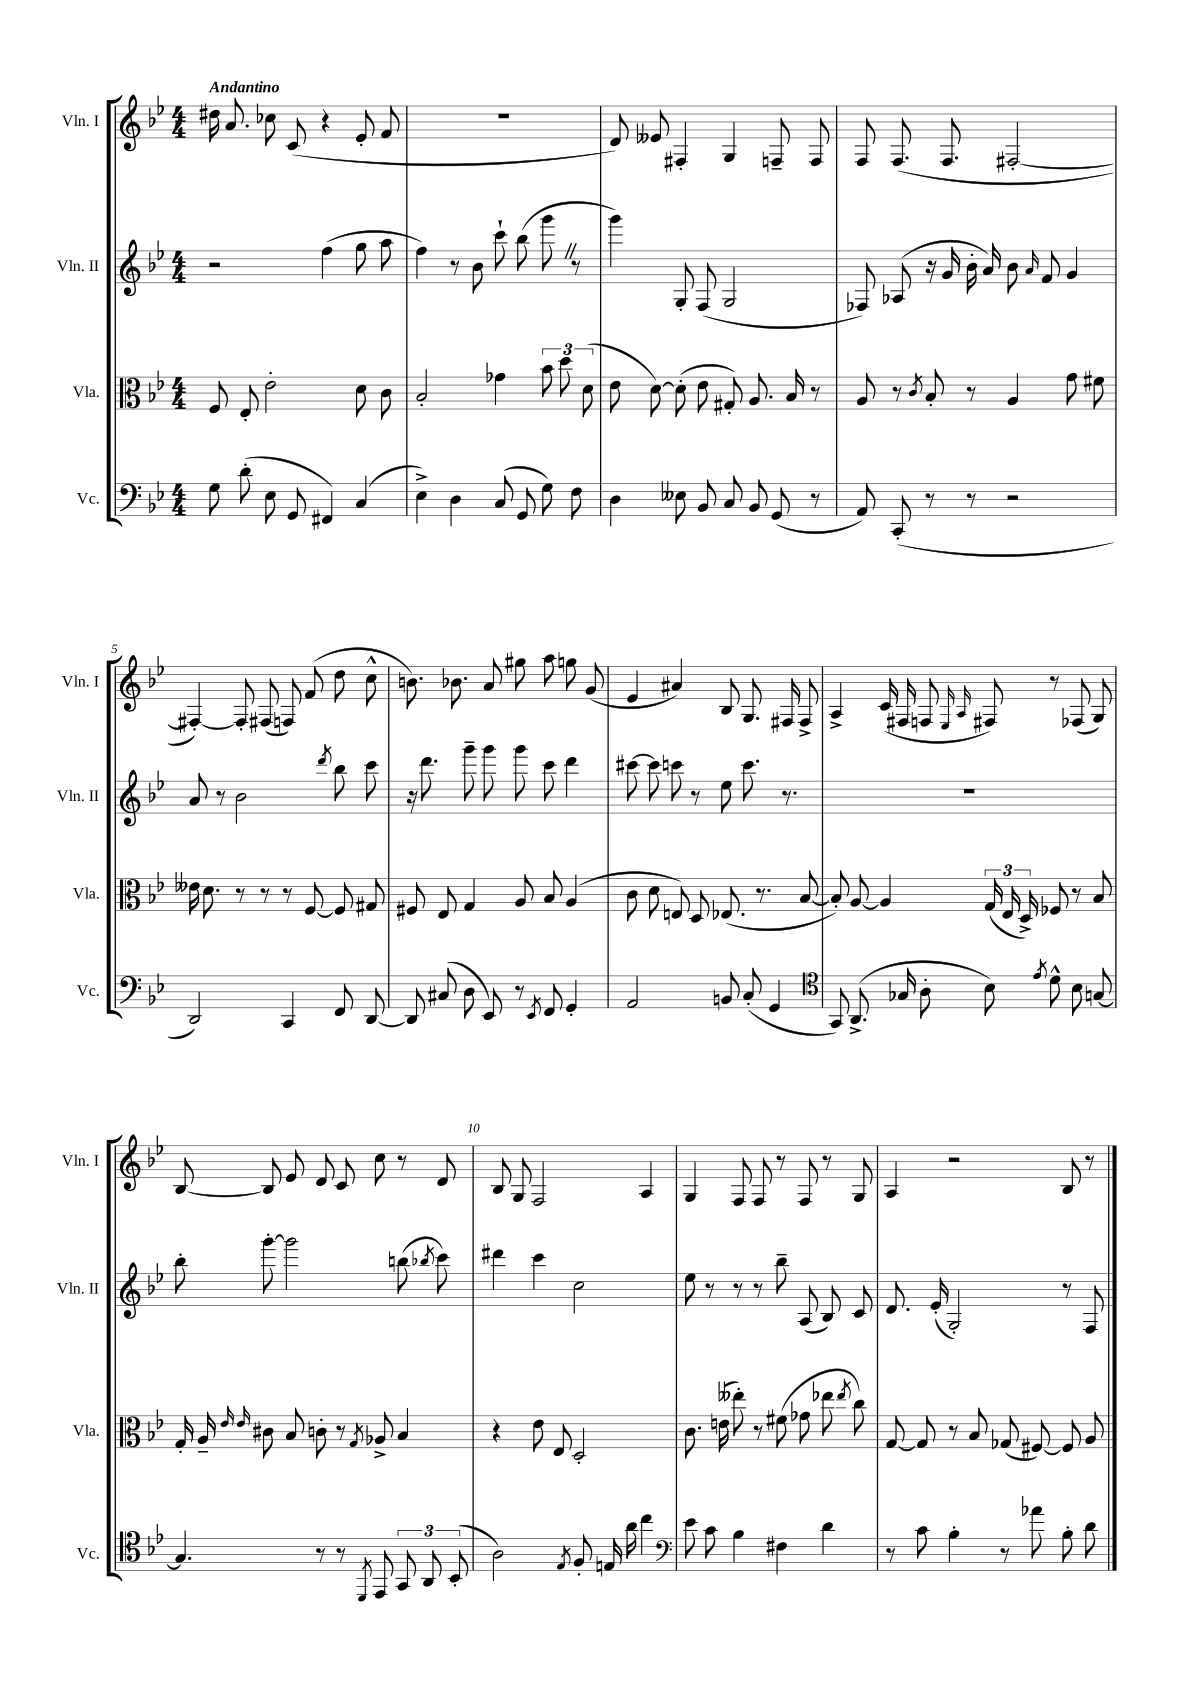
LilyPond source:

<<
\new StaffGroup <<
\new Staff = "s0" \with { instrumentName = "Vln. I" shortInstrumentName = "Vln. I" } {
    \clef treble \key bes \major \numericTimeSignature \time 4/4 \tempo "Andantino"
    \autoBeamOff dis''16 a'8. ces''8 c'8( r4 ees'8-. f'8 |
    R1 |
    d'8) eeses'8 fis4-. g4 f8-- f8 |
    f8 f8.( f8. fis2~-. |
    fis4~-.) fis8-. fis8( f8) f'8( d''8 c''8-^ |
    b'8.) bes'8. a'8 gis''8 a''8 g''8 g'8( |
    ees'4 ais'4) bes8 g8. fis16 fis8-> |
    a4-> c'16( fis16 f8 \grace { ees16 a16 } fis8) r8 fes8( g8) |
    bes8~ bes8 ees'8 d'8 c'8 c''8 r8 d'8 |
    bes8 g8 f2 a4 |
    g4 f8 f8 r8 f8 r8 g8 |
    a4 r2 bes8 r8 \bar "|." |
}
\new Staff = "s1" \with { instrumentName = "Vln. II" shortInstrumentName = "Vln. II" } {
    \clef treble \key bes \major \numericTimeSignature \time 4/4
    \autoBeamOff r2 f''4( g''8 a''8 |
    f''4) r8 bes'8 c'''8-! bes''8( g'''8 \once \override BreathingSign.text = \markup { \musicglyph "scripts.caesura.straight" } \breathe r8 |
    g'''4) g8-. f8( g2 |
    fes8) aes8( r16 g'16 bes'16-. a'16) bes'8 \grace { a'16 } f'8 g'4 |
    a'8 r8 bes'2 \acciaccatura { d'''8 } bes''8 c'''8 |
    r16 d'''8. g'''8-- g'''8 g'''8 c'''8 d'''4 |
    cis'''8~ cis'''8 c'''8 r8 ees''8 c'''8. r8. |
    R1 |
    bes''8-. g'''8~-. g'''2 b''8( \acciaccatura { bes''8 } c'''8) |
    dis'''4 c'''4 c''2 |
    ees''8 r8 r8 r8 bes''8-- a8( bes8) c'8 |
    d'8. ees'16-.( g2-.) r8 f8 \bar "|." |
}
\new Staff = "s2" \with { instrumentName = "Vla." shortInstrumentName = "Vla." } {
    \clef alto \key bes \major \numericTimeSignature \time 4/4
    \autoBeamOff f8 ees8-. ees'2-. d'8 c'8 |
    bes2-. ges'4 \tuplet 3/2 { bes'8 d''8 d'8( } |
    ees'8 d'8~) d'8-.( ees'8 gis8-.) a8. bes16 r8 |
    a8 r8 \acciaccatura { c'8 } bes8-. r8 a4 g'8 fis'8 |
    eeses'16 d'8. r8 r8 r8 f8~ f8 gis8 |
    fis8 ees8 g4 a8 bes8 a4( |
    c'8 d'8 e8) d8 ees8.( r8. bes8~ |
    bes8-.) a8~ a4 \tuplet 3/2 { g16( ees16 d16->) } fes8 r8 bes8 |
    g16-. a16-- \grace { ees'16 ees'16 } cis'8 bes8 c'8-. r8 \acciaccatura { g8 } aes8-> bes4 |
    r4 ees'8 ees8 d2-. |
    c'8. e'16( eeses''8-.) r8 fis'8( ges'8 ees''8 \acciaccatura { ees''8 } c''8) |
    g8~ g8 r8 bes8 ges8( fis8~) fis8 a8 \bar "|." |
}
\new Staff = "s3" \with { instrumentName = "Vc." shortInstrumentName = "Vc." } {
    \clef bass \key bes \major \numericTimeSignature \time 4/4
    \autoBeamOff g8 d'8-.( ees8 g,8 fis,4) c4( |
    ees4->) d4 c8( g,8 g8) f8 |
    d4 eeses8 bes,8 c8 bes,8 g,8( r8 |
    a,8) c,8-.( r8 r8 r2 |
    d,2) c,4 f,8 d,8~ |
    d,8 cis8( d8 ees,8) r8 \acciaccatura { ees,8 } f,8 g,4-. |
    a,2 b,8 c8-.( g,4 |
    \clef tenor g,8) a,8.->( ges16 a8-. bes8) \acciaccatura { ees'8 } d'8-^ bes8 g8~ |
    g4. r8 r8 \acciaccatura { d,8 } ees,8 \tuplet 3/2 { g,8 a,8 bes,8-.( } |
    a2) \acciaccatura { ees8 } f8-. e16 a'16 c''4 |
    \clef bass ees'8 c'8 bes4 fis4 d'4 |
    r8 c'8 bes4-. r8 aes'8 bes8-. d'8 \bar "|." |
}
>>
>>
\layout { \context { \Score \override BarNumber.break-visibility = ##(#f #t #t) barNumberVisibility = #(every-nth-bar-number-visible 5) } }
